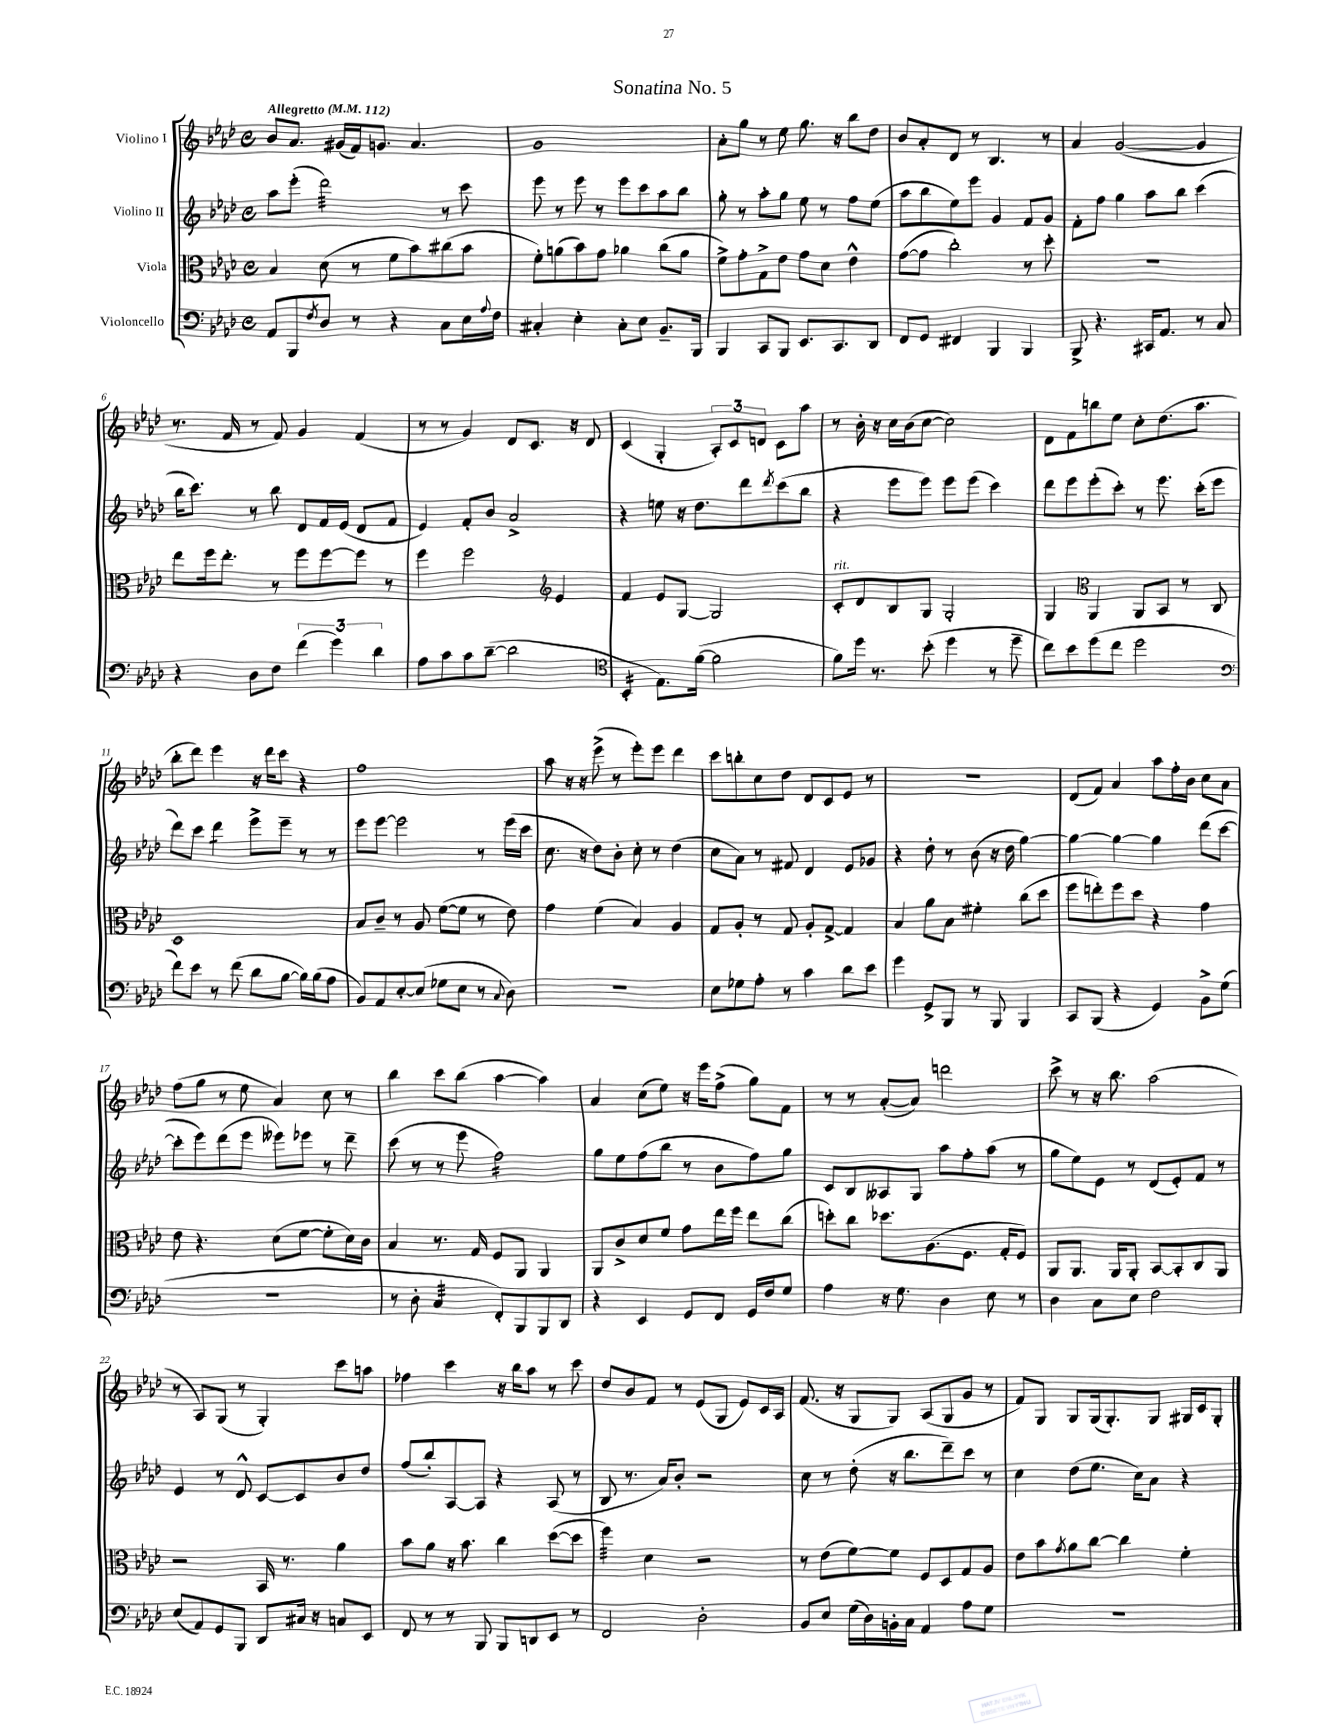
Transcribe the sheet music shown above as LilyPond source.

\header { title = "Sonatina No. 5" }
<<
\new StaffGroup <<
\new Staff = "s0" \with { instrumentName = "Violino I" } {
    \clef treble \key aes \major \defaultTimeSignature \time 4/4 \tempo "Allegretto" 4 = 112
    bes'8 aes'8. gis'16( f'16) g'8. aes'4. |
    g'1 |
    aes'8-. g''8 r8 ees''8 g''8. r16 bes''8 des''8 |
    bes'8 aes'8-. des'8 r8 bes4. r8 |
    aes'4 g'2~( g'4 |
    r8. f'16 r8 f'8) g'4 f'4( |
    r8 r8 g'4) des'8 c'8. r16 des'8 |
    c'4( g4-. \tuplet 3/2 { aes8-.) c'8 d'8 } c'8 aes''8 |
    r8 bes'16-. r16 c''16 bes'16( c''8~ c''2) |
    des'8 f'8 b''8 ees''8 c''8-. des''8.( aes''8. |
    bes''8-. des'''8) ees'''4 r16 des'''16 c'''8 r4 |
    f''1 |
    aes''8 r16 r16 ees'''8->( r8 ees'''8-.) ees'''8 des'''4 |
    c'''8 b''8-. c''8 des''8 des'8 c'8 ees'8 r8 |
    R1 |
    des'8( f'8) aes'4 aes''8 f''16-. bes'16 c''8 aes'8 |
    f''8( g''8 r8 ees''8 aes'4) c''8 r8 |
    bes''4 c'''8 bes''8( aes''4~ aes''4) |
    aes'4 c''8( ees''8) r16 ees'''16 f''8->( g''8) f'8 |
    r8 r8 aes'8~-.( aes'8) d'''2 |
    c'''8-> r8 r16 bes''8. aes''2( |
    r8 aes8) g8( r8 g4-.) c'''8 a''8 |
    fes''4 c'''4 r16 bes''16 aes''8 r8 c'''8 |
    des''8 bes'8 f'8 r8 ees'8( g8 ees'8) c'16 aes16 |
    f'8.( r16 g8 g8) aes8( g8 g'8 r8 |
    f'8) g8 g8 g16( g8.-.) g8 gis16 c'16 gis8-. \bar "|." |
}
\new Staff = "s1" \with { instrumentName = "Violino II" } {
    \clef treble \key aes \major \defaultTimeSignature \time 4/4
    aes''8 ees'''8-.( des'''2:32) r8 c'''8 |
    ees'''8 r8 ees'''8 r8 ees'''8 c'''8 aes''8 bes''8 |
    g''8-. r8 aes''8-. g''8 ees''8 r8 f''8 ees''8( |
    aes''8 bes''8 ees''8) ees'''8 g'4 f'8 g'8 |
    f'8-. f''8 g''4 aes''8 bes''8 c'''4( |
    bes''16 c'''8.) r8 bes''8 des'8 f'16 ees'16( des'8 f'8 |
    ees'4) f'8-. bes'8 aes'2-> |
    r4 e''8 r16 des''8. des'''8 \acciaccatura { des'''8 } c'''8( bes''8 |
    r4 ees'''8 ees'''8) ees'''8 ees'''8( c'''4) |
    des'''8 ees'''8 ees'''8-.( c'''8-.) r8 ees'''8. c'''16-.( ees'''8 |
    des'''8) c'''8 des'''4:8 ees'''8-> ees'''8-- r8 r8 |
    ees'''8 ees'''8~ ees'''2 r8 ees'''16( c'''16 |
    c''8. r16 des''8) bes'8-. c''8-. r8 des''4( |
    c''8 aes'8) r8 fis'8 des'4 ees'8 ges'8 |
    r4 des''8-. r8 bes'8( r16 des''16 g''4~) |
    g''4~ g''4~ g''4 des'''8( c'''8~ |
    c'''8-. ees'''8) des'''8( ees'''8 eeses'''8) ees'''8 r8 des'''8-- |
    c'''8( r8 r8 ees'''8 f''2:16) |
    g''8 ees''8 f''8( bes''8 r8 bes'8 f''8) g''8 |
    c'8 bes8 aeses8 g8 aes''8 f''8-. aes''8( r8 |
    g''8 ees''8) ees'8 r8 des'8( ees'8-.) f'8 r8 |
    ees'4 r8 des'8-^ c'8~ c'8 bes'8 des''8 |
    f''8( bes''8-.) aes8~ aes8 r4 aes8( r8 |
    bes8 r8. aes'16) bes'8-. r2 |
    c''8 r8 des''8-.( r16 bes''8. des'''8--) c'''8 r8 |
    c''4 des''8( ees''8. c''16) aes'8 r4 \bar "|." |
}
\new Staff = "s2" \with { instrumentName = "Viola" } {
    \clef alto \key aes \major \defaultTimeSignature \time 4/4
    bes4 des'8( r8 f'8 bes'8) cis''8( bes'8 |
    f'8-.) a'8( bes'8) g'8 aes'4 c''8( aes'8 |
    f'8->) g'8-. g8-> ees'8 g'8 des'8 ees'4-^ |
    g'8~( g'8 c''2-.) r8 des''8-. |
    r1 |
    ees''8 f''16 ees''8.-. r8 f''8 f''8~ f''8 r8 |
    f''4 f''2 \clef treble ees'4 |
    f'4 ees'8 g8~ g2 |
    c'8-.^\markup { \italic "rit." } des'8 bes8 g8 g2-. |
    g4 \clef alto aes,4 aes,8 bes,8 r8 c8 |
    des1 |
    bes8 c'8-- r8 aes8 f'8~( f'8 r8 ees'8) |
    g'4 f'4( bes4) aes4 |
    g8 aes8-. r8 g8 aes8-. g8~-> g4 |
    bes4 aes'8 bes8 fis'4-. c''8( des''8 |
    f''8 e''8-.) f''8 des''8 r4 g'4 |
    ees'8 r4. des'8( f'8~ f'8-. des'16) c'16 |
    bes4 r8. g16 f8 aes,8 aes,4 |
    aes,8 c'8-> des'8 f'8 g'8 ees''16 f''16 ees''8 c''8( |
    d''8-.) c''8 des''8. aes8.( f8. g16-. f8) |
    aes,8 aes,8. aes,16 aes,8-. bes,8~ bes,8-. c8 aes,8 |
    r2 bes,16 r8. aes'4 |
    bes'8 aes'8 r16 bes'8. c''4 des''8~( des''8 |
    f''4:32) des'4 r2 |
    r8 ees'8( f'8~) f'8 f8 des8 g8 aes8 |
    ees'8 bes'8 \acciaccatura { g'8 } aes'8 c''8~ c''4 f'4-. \bar "|." |
}
\new Staff = "s3" \with { instrumentName = "Violoncello" } {
    \clef bass \key aes \major \defaultTimeSignature \time 4/4
    aes,8 bes,,8 \acciaccatura { f8 } des8 r8 r4 c8 ees16 \appoggiatura { aes8 } f16 |
    cis4-. ees4-. cis8-. ees8 bes,8.-- bes,,16 |
    bes,,4 c,8 bes,,8 ees,8. c,8. des,8 |
    f,8 g,8 fis,4 bes,,4 bes,,4 |
    bes,,8-> r4. cis,16 aes,8. r8 c8 |
    r4 des8 f8 \tuplet 3/2 { f'4( g'4) des'4 } |
    aes8 c'8 c'8 des'8~--( des'2 |
    \clef tenor bes,4:16-. ees8.) f'16~( f'2 |
    f'8) des''16 r8. bes'8-.( des''4 r8 des''8-- |
    c''8) bes'8 des''8( c''8 des''2 |
    \clef bass f'8) ees'8 r8 f'8( des'8 bes8~ bes16) bes16( aes8 |
    bes,8) aes,8 ees8~-. ees8( ges8 ees8 r8 \appoggiatura { c8 } des8) |
    R1 |
    ees8 ges8 aes8-. r8 c'4 des'8 ees'8 |
    g'4 g,8-> bes,,8 r8 bes,,8 bes,,4 |
    c,8 bes,,8( r4 g,4) bes,8-> g8( |
    R1 |
    r8 des8-. c4:32 f,8-.) bes,,8 bes,,8 des,8 |
    r4 ees,4 g,8 f,8 g,16 f16 g8 |
    aes4 r16 g8. des4 ees8 r8 |
    des4 c8 ees8 f2 |
    ees8( aes,8) g,8 bes,,8 des,8 cis16 r16 c8 ees,8 |
    f,8 r8 r8 bes,,8 bes,,8 d,8 ees,8 r8 |
    f,2 des2-. |
    bes,8 ees8 g16( des16) b,16-. c16 aes,4 aes8 g8 |
    r1 \bar "|." |
}
>>
>>
